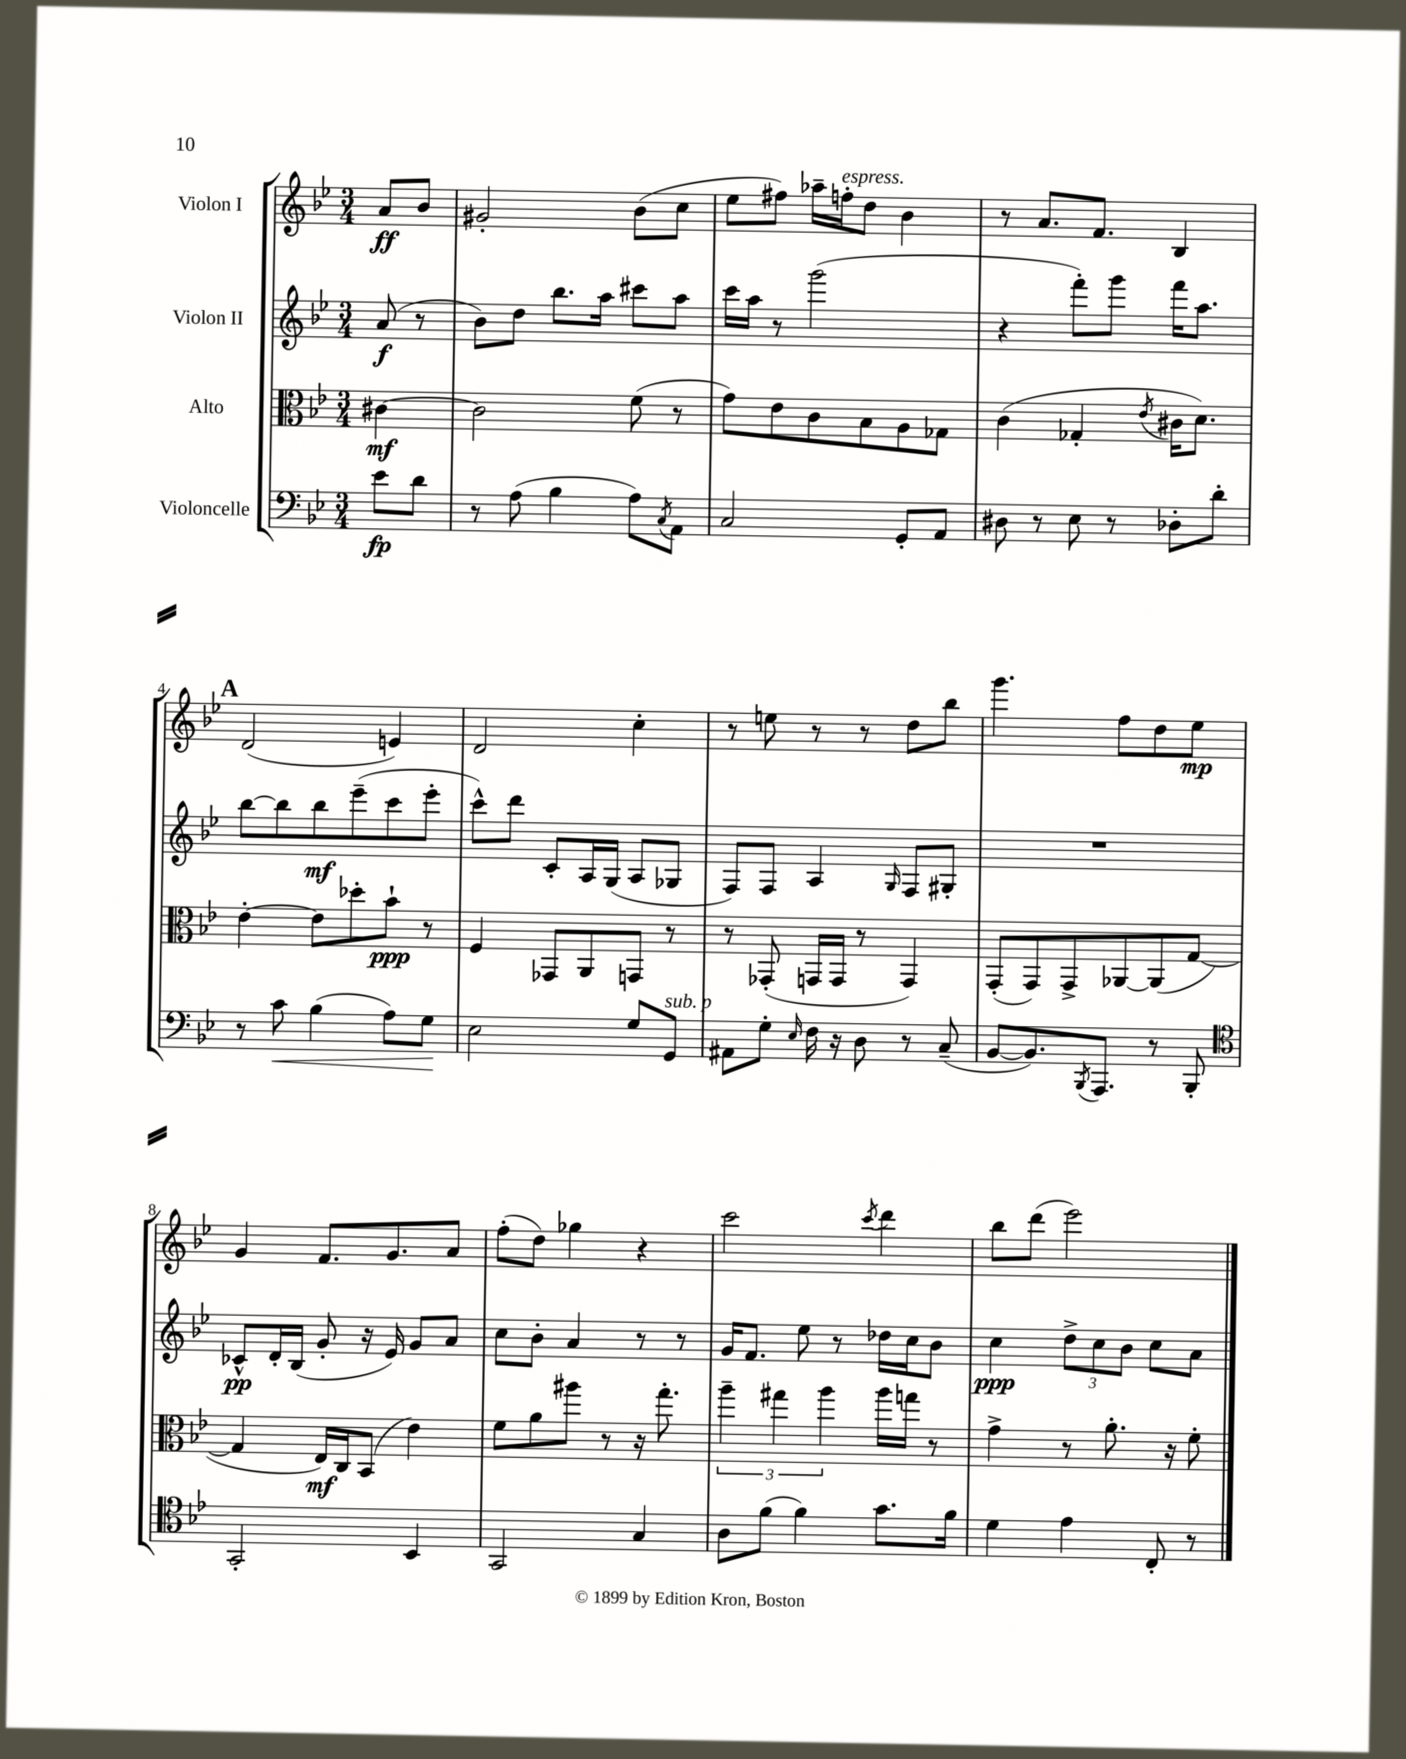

**kern	**kern	**kern	**kern
*staff4	*staff3	*staff2	*staff1
*clefF4	*clefC3	*clefG2	*clefG2
*k[b-e-]	*k[b-e-]	*k[b-e-]	*k[b-e-]
*M3/4	*M3/4	*M3/4	*M3/4
8e-	[4c#	(8a	8a
8d	.	8r	8b-
=	=	=	=
8r	2c#]	8b-)	2g#'
(8A	.	8dd	.
4B-	.	8.bb-	.
.	.	16aa	.
8A)	(8f	8ccc#	(8b-
8qC	.	.	.
8AA	8r	8aa	8cc
=	=	=	=
2C	8g)	16ccc	8ee-
.	.	16aa	.
.	8e-	8r	8ff#)
.	8c	(2ggg	16aa-~
.	.	.	16ff'
.	8B-	.	8dd
8GG'	8A	.	4b-
8AA	8G-	.	.
=	=	=	=
8D#	(4c	4r	8r
8r	.	.	8.a
8E-	4G-'	8fff')	.
.	.	.	8.f
8r	.	8ggg	.
.	8qe-	.	.
8D-'	16c#	16fff	4B-
.	8.d)	8.aa	.
8d'	.	.	.
=	=	=	=
8r	[4e-'	[8bb-	(2d
8c	.	8bb-]	.
(4B-	8e-]	8bb-	.
.	8dd-'	(8eee-~	.
8A)	8b-`	8ccc	4e)
8G	8r	8eee-'	.
=	=	=	=
2E-	4F	8ccc^^)	2d
.	.	8ddd	.
.	8GG-	8c'	.
.	8AA	16A	.
.	.	(16G	.
8G	8GG	8A	4cc'
8GG	8r	8G-	.
=	=	=	=
8AA#	8r	8F)	8r
8G'	(8GG-'	8F	8ee
16qqE-	.	.	.
16F	16GG	4A	8r
16r	16GG	.	.
8D	8r	.	8r
.	.	16qqG	.
8r	4GG)	8F	8dd
(8C~	.	8G#'	8bb-
=	=	=	=
[8BB-	(8GG'	2.r	4.ggg
8.BB-])	8GG)	.	.
.	8GG^	.	.
8qBBB-	.	.	.
8.AAA	.	.	.
.	[8AA-	.	8ff
8r	(8AA-]	.	8dd
8BBB-'	[8G	.	8ee-
=	=	=	=
*clefC4	*	*	*
2GG'	4G]	8c-^^	4g
.	.	16d'	.
.	.	(16B-	.
.	16E-)	8g'	8.f
.	16C	.	.
.	(8BB-	16r	.
.	.	16e-)	8.g
4BB-	4e-)	8g	.
.	.	8a	8a
=	=	=	=
2GG	8f	8cc	(8ff'
.	8a	8b-'	8dd)
.	8aa#	4a	4gg-
.	8r	.	.
4G	16r	8r	4r
.	8.gg'	.	.
.	.	8r	.
=	=	=	=
8A	6aa~	16g	2ccc
.	.	8.f	.
(8f	.	.	.
.	6gg#	.	.
4f)	.	8ee-	.
.	6aa	.	.
.	.	8r	.
.	.	.	8qccc
8.g	16aa	16dd-	4ddd
.	16gg	16cc	.
.	8r	8b-	.
16f	.	.	.
=	=	=	=
4d	4g^	4cc	8bb-
.	.	.	(8ddd
4e-	8r	12dd^	2eee-)
.	.	12cc	.
.	8.a'	.	.
.	.	12b-	.
8C'	.	8cc	.
.	16r	.	.
8r	8f'	8a	.
==	==	==	==
*-	*-	*-	*-
